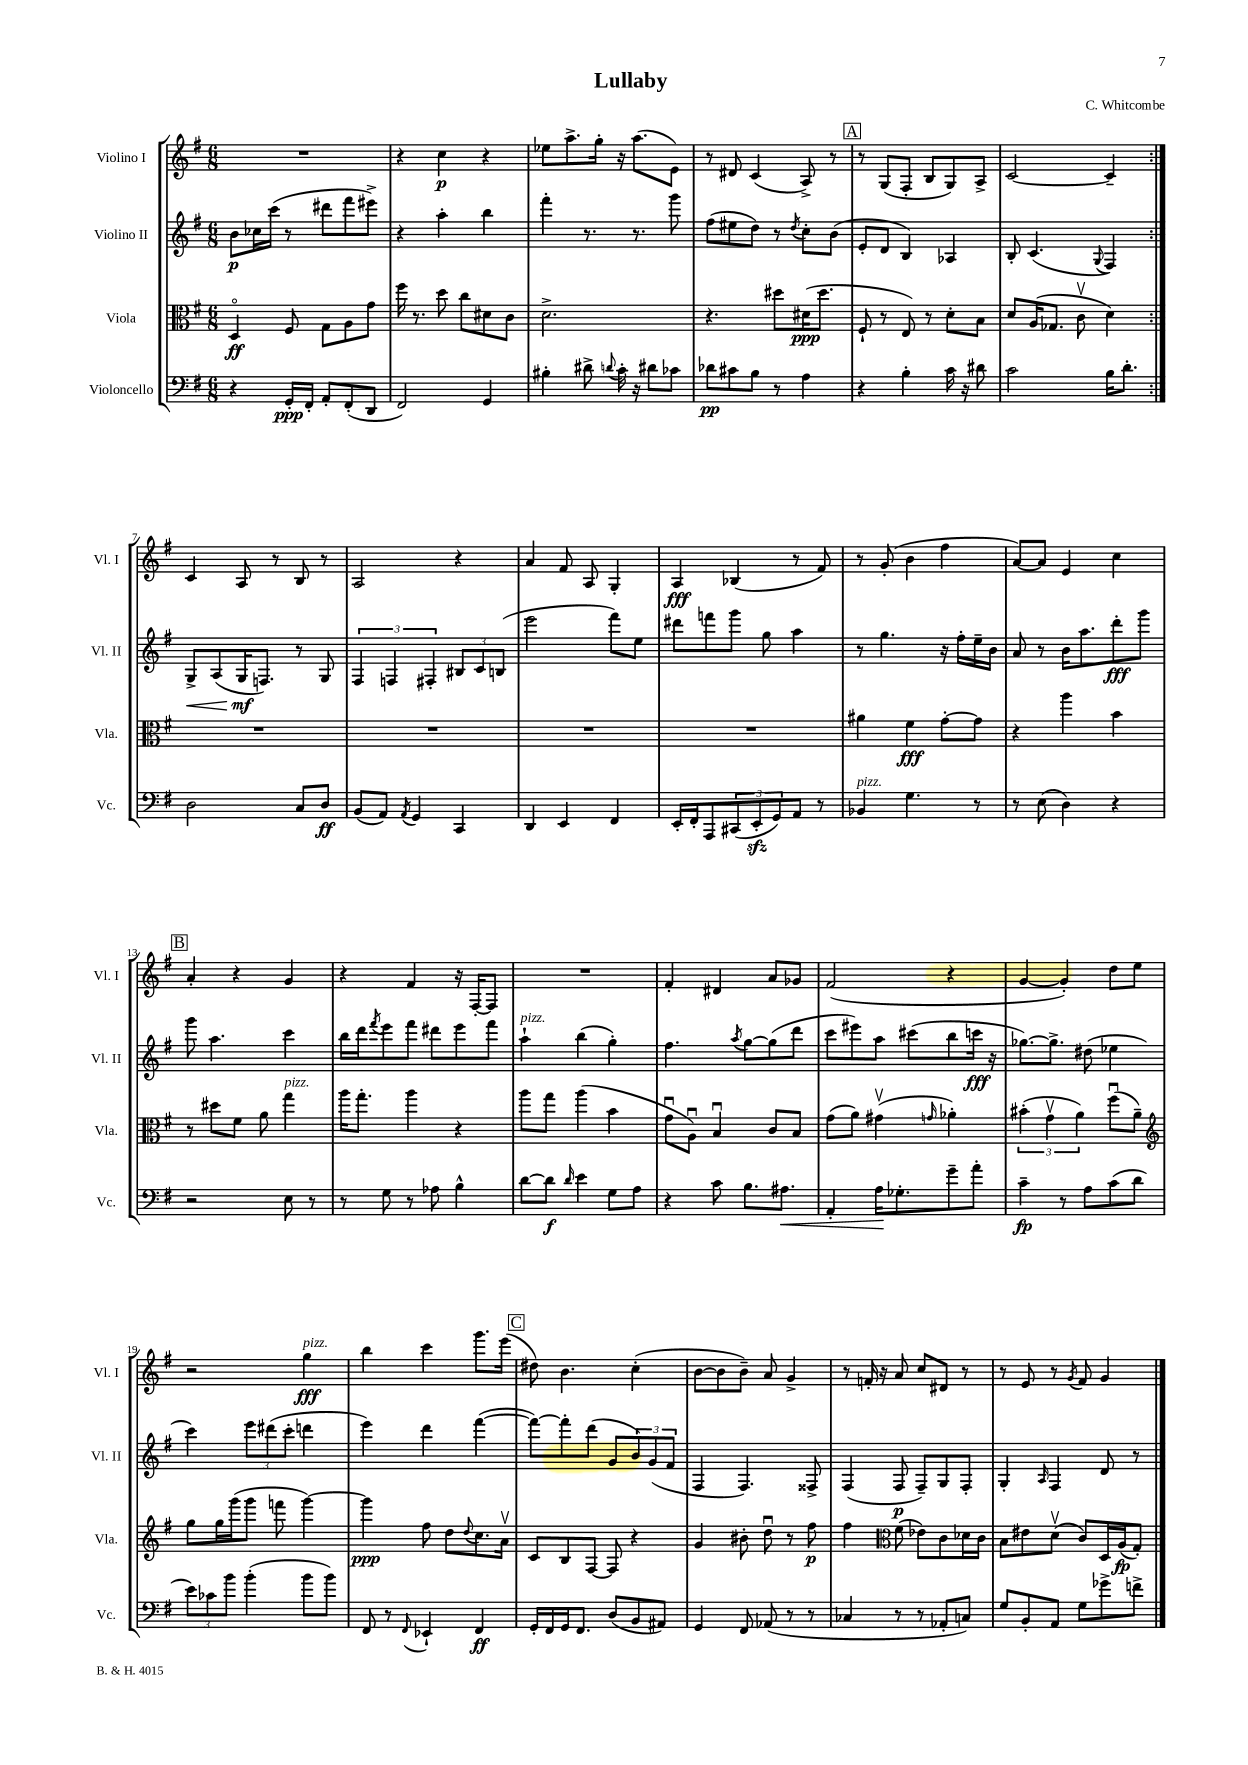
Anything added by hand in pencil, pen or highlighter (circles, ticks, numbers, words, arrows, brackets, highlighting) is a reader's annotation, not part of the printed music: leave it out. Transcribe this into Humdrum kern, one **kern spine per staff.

**kern	**kern	**kern	**kern
*staff4	*staff3	*staff2	*staff1
*clefF4	*clefC3	*clefG2	*clefG2
*k[f#]	*k[f#]	*k[f#]	*k[f#]
*M6/8	*M6/8	*M6/8	*M6/8
4r	4Do	8b	2.r
.	.	16cc-	.
.	.	(16ccc	.
16GG'	8F#	8r	.
16FF#'	.	.	.
8AA'	8G	8ddd#	.
(8FF#'	8A	8fff#	.
8DD	8g	8eee#^)	.
=	=	=	=
2FF#)	16ff#	4r	4r
.	8.r	.	.
.	8dd	4aa'	4cc
.	8cc	.	.
4GG	8d#	4bb	4r
.	8c	.	.
=	=	=	=
4B#'	2.d^	4fff#'	8ee-
.	.	.	8.aa^
8d#^	.	8.r	.
.	.	.	16gg'
8qqd	.	.	.
16c'	.	.	16r
16r	.	8.r	(8.aa
8d#	.	.	.
8c-	.	8ggg	8e)
=	=	=	=
8d-	4.r	(8ff#	8r
8c#	.	8ee#	8d#
8B	.	8dd)	(4c
8r	8dd#	8r	.
.	.	8qdd	.
4A	(16d#	8cc'	8A^)
.	8.dd#	.	.
.	.	(8b	8r
=	=	=	=
4r	8F#`	8e'	8r
.	8r	8d	(8G
4B'	8E)	4B)	8F#'
.	8r	.	8B
16c	8d'	4A-	8G)
16r	.	.	.
8d#	8B	.	8A^
=	=	=	=
2c	8d	8B'	[2c
.	(16A	(4.c	.
.	8.G-	.	.
.	8cv	.	.
.	.	8qqG	.
16B	4d)	4F#)	4c~]
8.d'	.	.	.
=:|!	=:|!	=:|!	=:|!
2D	2.r	8G^	4c
.	.	(8A	.
.	.	16G	8A
.	.	8.F)	.
.	.	.	8r
8C	.	8r	8B
8D	.	8G	8r
=	=	=	=
(8BB	2.r	6F#	2A
8AA)	.	.	.
.	.	6F	.
8qAA	.	.	.
4GG	.	.	.
.	.	6F#'	.
4CC	.	12B#	4r
.	.	12c	.
.	.	(12B	.
=	=	=	=
4DD	2.r	2eee	4a
4EE	.	.	8f#
.	.	.	8A
4FF#	.	8fff#)	4G'
.	.	8ee	.
=	=	=	=
16EE'	2.r	8ddd#	4A
16FF#'	.	.	.
8AAA	.	8fff	.
(12CC#	.	8ggg	(4B-
12EE'	.	.	.
.	.	8gg	.
12GG)	.	.	.
8AA	.	4aa	8r
8r	.	.	8f#)
=	=	=	=
4BB-	4a#	8r	8r
.	.	4.gg	(8g'
4.G	4f#	.	4b
.	[8g'	16r	4ff#
.	.	16ff#'	.
8r	8g]	16ee~	.
.	.	16b	.
=	=	=	=
8r	4r	8a	[8a)
(8E	.	8r	8a]
4D)	4aa	16b	4e
.	.	8.aa	.
4r	4b	8ddd'	4cc
.	.	8ggg	.
=	=	=	=
2r	8r	8ggg	4a'
.	8dd#	4.aa	.
.	8f#	.	4r
.	8a	.	.
8E	4gg	4ccc	4g
8r	.	.	.
=	=	=	=
8r	16aa	16bb	4r
.	8.gg'	16ddd	.
.	.	8qfff#	.
8G	.	8eee	.
8r	4aa	8fff#	4f#
8A-	.	8ddd#	.
4B^^	4r	8eee	16r
.	.	.	[16F#'
.	.	8fff#	8F#]
=	=	=	=
[8d	8aa	4aa`	2.r
8d]	8gg	.	.
16qqd	.	.	.
4e	(4aa	(4bb	.
8G	4b	4gg')	.
8A	.	.	.
=	=	=	=
4r	8gu	4.ff#	4f#'
.	8Au)	.	.
8c	4Bu	.	4d#
.	.	8qaa	.
8.B	.	[8gg	.
.	8c	(8gg]	8a
8.A#	.	.	.
.	8B	8ddd	8g-
=	=	=	=
4AA'	(8g	8ccc	(2f#
.	8a)	8eee#)	.
16A	(4g#v	8aa	.
8.G-'	.	.	.
.	.	(8ccc#	.
.	16qqg	.	.
8g~	4a-')	8bb	4r
8a'	.	16ccc	.
.	.	16r	.
=	=	=	=
4c~	(6b#'	[8.gg-)	[4g
.	6gv	.	.
.	.	8.gg-^]	.
8r	.	.	4g'])
.	6a)	.	.
8A	.	(8dd#	.
(8c	(8ff#u	4ee-	8dd
8d	8a~)	.	8ee
=	=	=	=
*	*clefG2	*	*
12e)	8gg	4ccc)	2r
12c-	.	.	.
.	16gg	.	.
12b	.	.	.
.	(16ggg	.	.
(4b'	8ggg	12eee	.
.	.	(12ddd#	.
.	8fff	.	.
.	.	12ccc'	.
8b	[4ggg)	4ddd	4gg
8b)	.	.	.
=	=	=	=
8FF#	4ggg]	4eee)	4bb
8r	.	.	.
8qqFF#	.	.	.
4EE-`	8ff#	4ddd	4ccc
.	8dd	.	.
.	8qqdd	.	.
4FF#	8.cc	([4fff#	8.ggg
.	16av	.	(16eee
=	=	=	=
16GG'	8c	8fff#_)	8dd#)
16FF#	.	.	.
16GG	8B	8fff#']	4.b
8.FF#	.	.	.
.	[8F#	(8ddd	.
(8D	8F#]	8g	.
8BB	4r	12b)	(4cc'
.	.	(12g	.
8AA#)	.	.	.
.	.	12f#	.
=	=	=	=
4GG	4g	4F#	[8b
.	.	.	8b]
8FF#	8b#'	4.F#)	8b~)
(8AA-	8ddu	.	8a
8r	8r	.	4g^
8r	8ff#	8F##^	.
=	=	=	=
4C-	4ff#	(4F#	8r
.	.	.	16f'
.	.	.	16r
*	*clefC3	*	*
8r	(8f#	8F#	8a
8r	8e-)	8F#~)	8cc
8AA-'	8c	8G	8d#
8C)	16d-	8F#'	8r
.	16c	.	.
=	=	=	=
8G	8B	4G'	8r
8BB'	8e#	.	8e
.	.	16qqA	.
8AA	(8dv	4F#	8r
.	.	.	8qg
8G	8c)	.	8f#
8g-^	16D	8d	4g
.	(16A	.	.
8f^	8G')	8r	.
==	==	==	==
*-	*-	*-	*-
